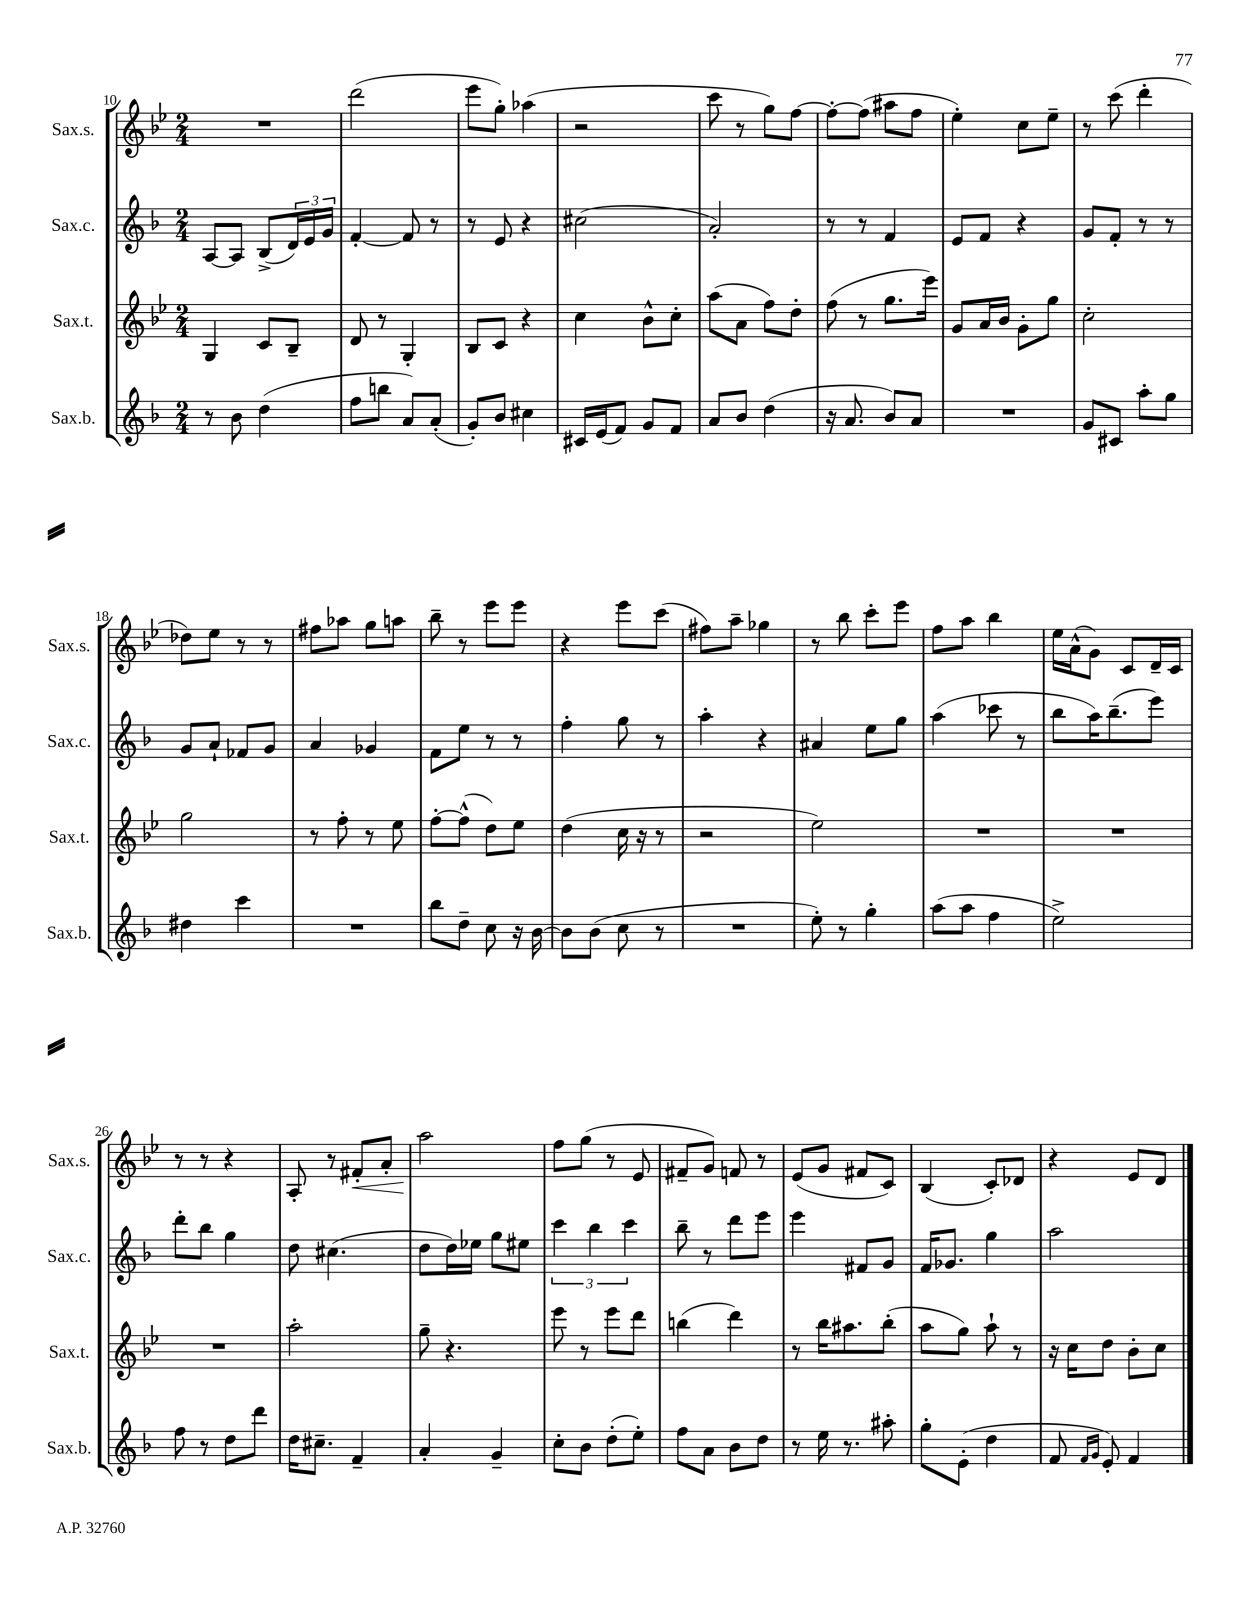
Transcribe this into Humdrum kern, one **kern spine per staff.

**kern	**kern	**kern	**kern
*staff4	*staff3	*staff2	*staff1
*clefG2	*clefG2	*clefG2	*clefG2
*k[b-]	*k[b-e-]	*k[b-]	*k[b-e-]
*M2/4	*M2/4	*M2/4	*M2/4
8r	4G	[8A	2r
8b-	.	8A]	.
(4dd	8c	(8B-^	.
.	8B-~	24d)	.
.	.	24e	.
.	.	24g	.
=	=	=	=
8ff	8d	[4f'	(2ddd
8bb	8r	.	.
8a)	4G'	8f]	.
(8a'	.	8r	.
=	=	=	=
8g')	8B-	8r	8eee-
8b-	8c	8e	8gg')
4cc#	4r	4r	(4aa-
=	=	=	=
16c#	4cc	(2cc#	2r
(16e	.	.	.
8f)	.	.	.
8g	8b-^^	.	.
8f	8cc'	.	.
=	=	=	=
8a	(8aa	2a')	8ccc
8b-	8a	.	8r
(4dd	8ff)	.	8gg)
.	8dd'	.	[8ff
=	=	=	=
16r	(8ff	8r	8ff'_
8.a	.	.	.
.	8r	8r	(8ff]
8b-)	8.gg	4f	8aa#
8a	.	.	8ff
.	16eee-)	.	.
=	=	=	=
2r	8g	8e	4ee-')
.	16a	8f	.
.	16b-	.	.
.	8g'	4r	8cc
.	8gg	.	8ee-~
=	=	=	=
8g	2cc'	8g	8r
8c#	.	8f'	(8ccc
8aa'	.	8r	4ddd'
8gg	.	8r	.
=	=	=	=
4dd#	2gg	8g	8dd-)
.	.	8a`	8ee-
4ccc	.	8f-	8r
.	.	8g	8r
=	=	=	=
2r	8r	4a	8ff#
.	8ff'	.	8aa-
.	8r	4g-	8gg
.	8ee-	.	8aa
=	=	=	=
8bb-	[8ff'	8f	8bb-~
8dd~	(8ff^^]	8ee	8r
8cc	8dd)	8r	8eee-
16r	8ee-	8r	8eee-
[16b-	.	.	.
=	=	=	=
8b-]	(4dd	4ff'	4r
(8b-	.	.	.
8cc	16cc	8gg	8eee-
.	16r	.	.
8r	8r	8r	(8ccc
=	=	=	=
2r	2r	4aa'	8ff#)
.	.	.	8aa~
.	.	4r	4gg-
=	=	=	=
8ee')	2ee-)	4a#	8r
8r	.	.	8bb-
4gg'	.	8ee	8ccc'
.	.	8gg	8eee-
=	=	=	=
(8aa	2r	(4aa	8ff
8aa	.	.	8aa
4ff	.	8ccc-	4bb-
.	.	8r	.
=	=	=	=
2ee^)	2r	8bb-	16ee-
.	.	.	(16a^^
.	.	16aa)	8g)
.	.	(8.bb-~	.
.	.	.	8c
.	.	8eee)	16d~
.	.	.	16c
=	=	=	=
8ff	2r	8ddd'	8r
8r	.	8bb-	8r
8dd	.	4gg	4r
8ddd	.	.	.
=	=	=	=
16dd	2aa'	8dd	8A'
8.cc#~	.	.	.
.	.	(4.cc#	8r
4f~	.	.	8f#'
.	.	.	8a'
=	=	=	=
4a'	8gg~	8dd	2aa
.	4.r	16dd)	.
.	.	16ee-	.
4g~	.	8gg	.
.	.	8ee#	.
=	=	=	=
8cc'	8eee-	6ccc	8ff
8b-	8r	.	(8gg
.	.	6bb-	.
(8dd'	8eee-	.	8r
.	.	6ccc	.
8ee')	8ddd	.	8e-
=	=	=	=
8ff	(4bb	8bb-~	8f#~
8a	.	8r	8g)
8b-	4ddd)	8ddd	8f
8dd	.	8eee	8r
=	=	=	=
8r	8r	4eee	(8e-
16ee	16bb-	.	8g
8.r	8.aa#	.	.
.	.	8f#	8f#
8aa#'	(8bb-'	8g	8c)
=	=	=	=
8gg'	8aa	16f	(4B-
.	.	8.g-	.
(8e'	8gg)	.	.
4dd	8aa`	4gg	8c')
.	8r	.	8d-
=	=	=	=
8f	16r	2aa	4r
.	16cc	.	.
16qqf	.	.	.
16qqg	.	.	.
8e')	8dd	.	.
4f	8b-'	.	8e-
.	8cc	.	8d
==	==	==	==
*-	*-	*-	*-
